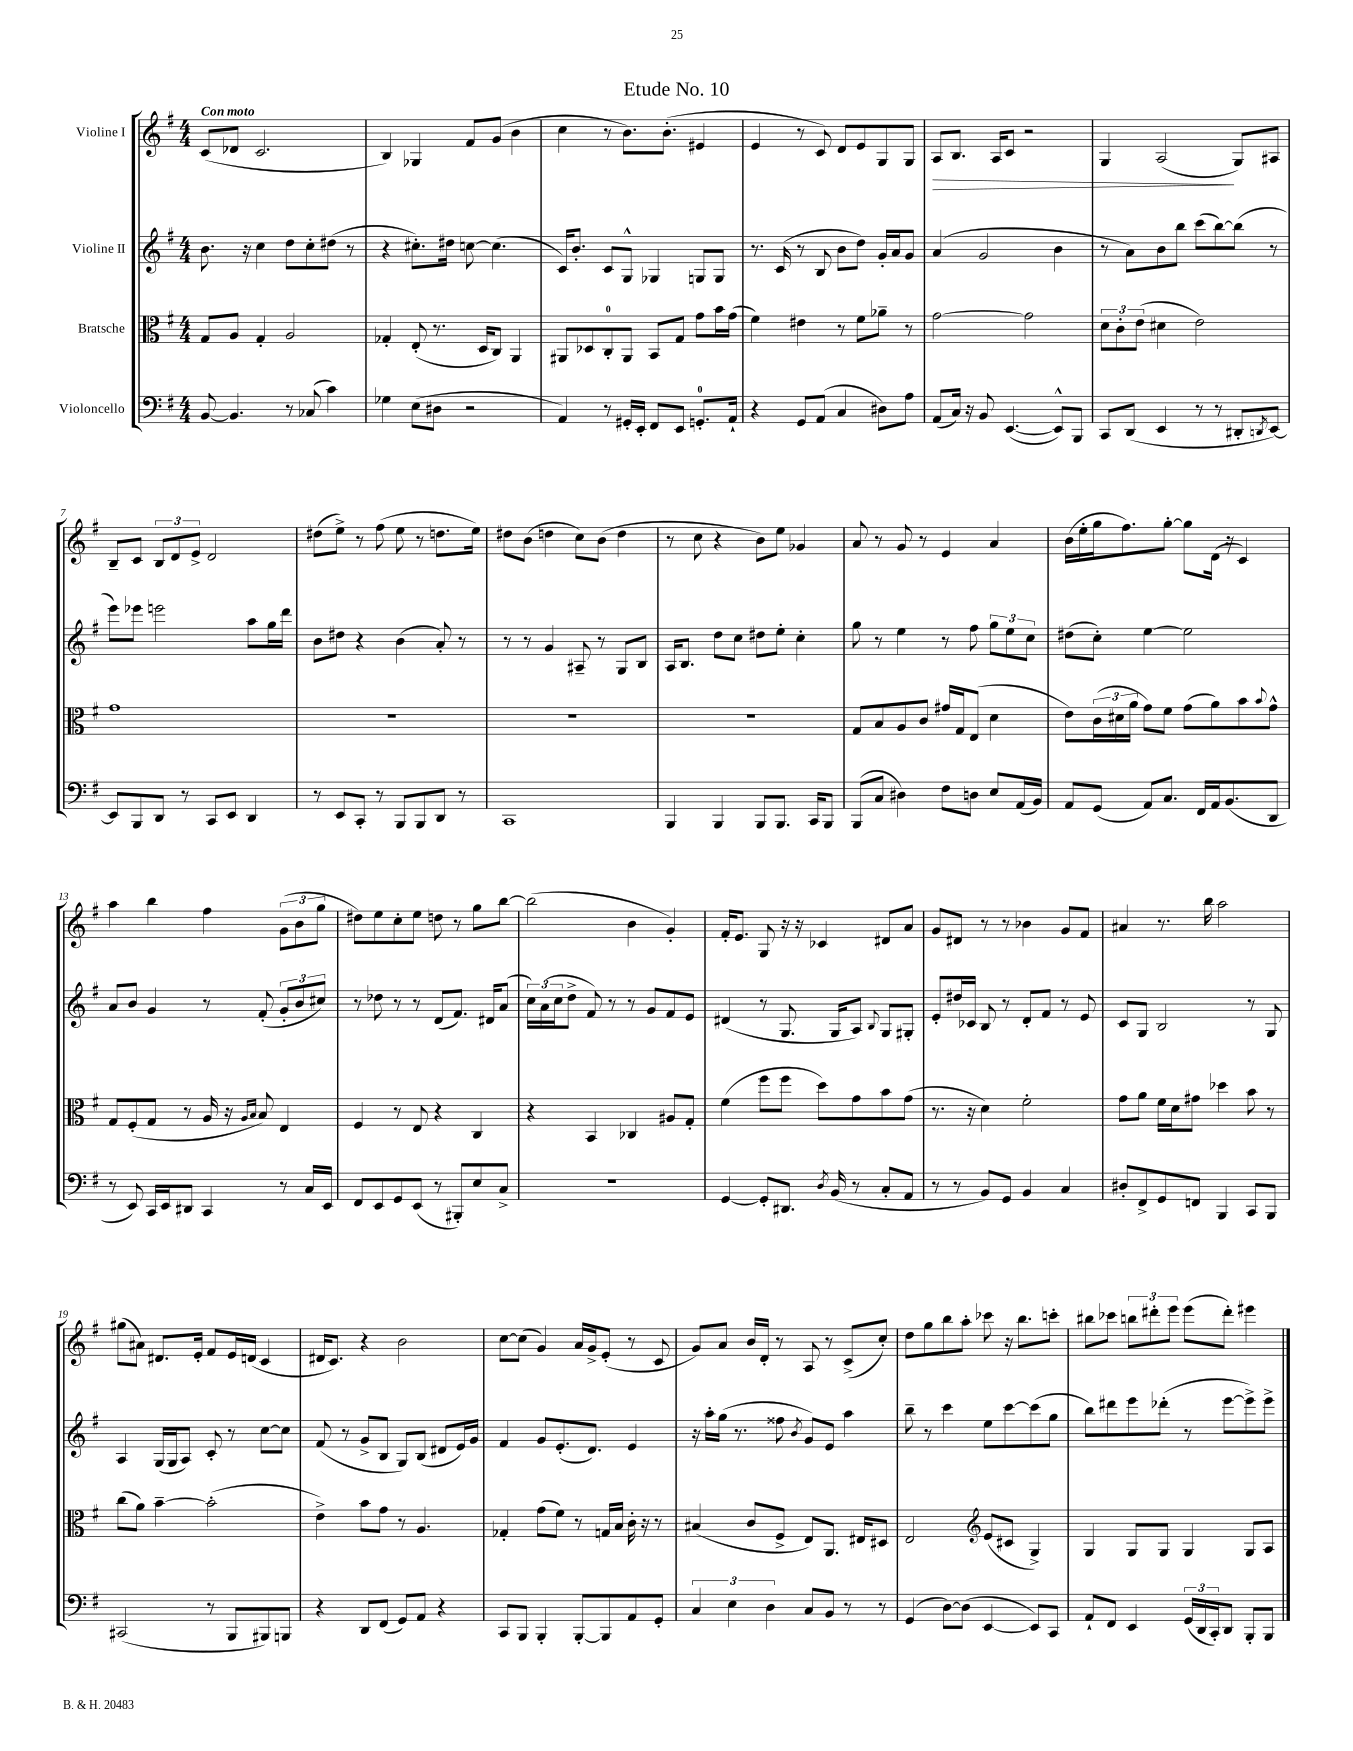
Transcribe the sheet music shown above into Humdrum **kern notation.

**kern	**kern	**kern	**kern	**dynam
*part4	*part3	*part2	*part1	*part1
*staff4	*staff3	*staff2	*staff1	*staff1
*I"Violoncello	*I"Bratsche	*I"Violine II	*I"Violine I	*
*clefF4	*clefC3	*clefG2	*clefG2	*
*k[f#]	*k[f#]	*k[f#]	*k[f#]	*
*M4/4	*M4/4	*M4/4	*M4/4	*
=1	=1	=1	=1	=1
!	!	!	!LO:TX:a:B:t=Con moto	!
[8BB/	8G/L	8.b\	(8c/L	.
4.BB/]	8A/J	.	8d-X/J	.
.	.	16r	.	.
.	4G'/	4cc\	2.c/	.
8r	2A/	8dd\L	.	.
(8C-X/	.	8cc'\	.	.
4c\)	.	(8dd#X\J	.	.
.	.	8r	.	.
=2	=2	=2	=2	=2
4G-X\	4G-X'/	4r	4B/)	.
(8E\L	(8E'/	8.cc#X'\L)	4G-X/	.
8D#X\J	8.r	.	.	.
.	.	16dd#X\Jk	.	.
2r	.	[8ccn\	8f#/L	.
.	16D/KL	.	.	.
.	8C/J)	(4.cc\]	(8g/J	.
.	4AA/	.	4b\	.
=3	=3	=3	=3	=3
4AA/)	8AA#X/L	16c/KL)	4cc\	.
.	.	8.b'/J	.	.
.	8D-X/	.	.	.
8r	8C'/	8c/L	8r	.
16GG#X'/LL	8AA#/J	8G^^/J	8.b\L)	.
16EE'/JJ	.	.	.	.
8FF#/L	8BB/L	4G-X/	.	.
.	.	.	(8.b'\J	.
8EE/J	8G/J	.	.	.
8.GGn'/L	8g\L	8Gn/L	4e#X/	.
.	16b\L	8G/J	.	.
16AA`/Jk	(16g\JJ	.	.	.
=4	=4	=4	=4	=4
4r	4f#\)	8.r	4e/	.
.	.	(16c/	.	.
8GG/L	4e#X\	8r	8r	.
(8AA/J	.	8B/	8c/)	.
4C/	8r	8b\L	8d/L	.
.	8f#\L	8dd\J)	8e/	.
8D#X\L)	8a-X~\J	16g'/LL	8G/	.
.	.	16a/J	.	.
8A\J	8r	8g/J	8G/J	.
=5	=5	=5	=5	=5
!	!	!	!	!LO:HP:b
(8AA/L	[2g\	(4a/	8A/L	>
16C/Jk)	.	.	8.B/J	.
16r	.	.	.	.
8BB/	.	2g/	.	.
.	.	.	16A/KL	.
([4.EE/	.	.	8c/J	.
.	2g\]	.	2r	.
8EE^^/L])	.	4b\	.	.
8BBB/J	.	.	.	.
=6	=6	=6	=6	=6
8CC/L	12d\L	8r	4G/	.
.	12c'\	.	.	.
(8DD/J	.	8a\L)	.	.
.	(12e\J	.	.	.
4EE/	4d#X\	8b\	(2A/	.
.	.	8bb\J	.	.
8r	2e\)	(8ccc\L	.	.
8r	.	[8bb\)	.	.
8DD#X'/L	.	(8bb\J]	8G/L)	]
8qDDn/	.	.	.	.
[8EE/J)	.	8r	8A#X/J	.
!!LO:LB:g=z
=7	=7	=7	=7	=7
8EE/L]	1g	8eee\L)	8B~/L	.
8BBB/	.	8eee-X\J	8c/J	.
8DD/J	.	2eeen\	12B/L	.
.	.	.	12d/	.
8r	.	.	.	.
.	.	.	12e^/J	.
8CC/L	.	.	2d/	.
8EE/J	.	.	.	.
4DD/	.	8aa\L	.	.
.	.	16gg\L	.	.
.	.	16ddd\JJ	.	.
=8	=8	=8	=8	=8
8r	1r	8b\L	(8dd#X\L	.
8EE/L	.	8dd#X\J	8ee^\J)	.
8CC'/J	.	4r	8r	.
8r	.	.	(8ff#\	.
8BBB/L	.	(4b\	8ee\	.
8BBB/	.	.	8r	.
8DD/J	.	8a'/)	8.ddn\L	.
8r	.	8r	.	.
.	.	.	16ee\Jk)	.
=9	=9	=9	=9	=9
1CC	1r	8r	8dd#X\L	.
.	.	8r	(8b\J	.
.	.	4g/	4ddn\	.
.	.	8A#X~/	8cc\L)	.
.	.	8r	(8b\J	.
.	.	8G/L	4dd\	.
.	.	8B/J	.	.
=10	=10	=10	=10	=10
4BBB/	1r	16A/KL	8r	.
.	.	8.B/J	.	.
.	.	.	8cc\	.
4BBB/	.	8dd\L	4r	.
.	.	8cc\J	.	.
8BBB/L	.	8dd#X\L	8b\L)	.
8.BBB/J	.	8ee'\J	8ee\J	.
.	.	4cc'\	4g-X/	.
16CC/KL	.	.	.	.
8BBB/J	.	.	.	.
=11	=11	=11	=11	=11
(8BBB/L	8G/L	8gg\	8a/	.
8C/J	8B/	8r	8r	.
4D#X\)	8A/	4ee\	8g/	.
.	8c/J	.	8r	.
8F#\L	16g#X/LL	8r	4e/	.
.	16G/J	.	.	.
8Dn\J	(8E/J	8ff#\	.	.
8E/L	4d\	12gg\L	4a/	.
.	.	12ee\	.	.
(16AA/L	.	.	.	.
.	.	12cc\J	.	.
16BB/JJ)	.	.	.	.
=12	=12	=12	=12	=12
8AA/L	8e\L)	(8dd#X\L	(16b\LL	.
.	.	.	16ee'\	.
(8GG/J	(24c\L	8cc'\J)	16gg\J	.
.	24d#X\	.	.	.
.	.	.	8.ff#\)	.
.	24a\JJ	.	.	.
8AA/L)	8g\L)	[4ee\	.	.
8.C/J	8f#\J	.	[8gg'\J	.
.	(8g\L	2ee\]	8gg\L]	.
16FF#/LL	.	.	.	.
16AA/J	8a\)	.	(16d\Jk	.
(8.BB/	.	.	16r	.
.	8b\	.	4c/)	.
.	8qqb/	.	.	.
8DD/J	8g^^\J	.	.	.
!!LO:LB:g=z
=13	=13	=13	=13	=13
8r	8G/L	8a/L	4aa\	.
8EE/)	(8F#'/	8b/J	.	.
16CC/LL	8G/J	4g/	4bb\	.
16EE/J	.	.	.	.
8DD#X/J	8r	.	.	.
4CC/	16A/	8r	4ff#\	.
.	16r	.	.	.
.	16qqA/LL	.	.	.
.	16qqB/JJ	.	.	.
.	8B/)	(8f#'/	.	.
8r	4E/	12g'/L	(12g\L	.
.	.	12b/	12b\	.
16C/LL	.	.	.	.
.	.	12cc#X/J)	12gg\J	.
16EE/JJ	.	.	.	.
=14	=14	=14	=14	=14
8FF#/L	4F#/	8r	8dd#X\L)	.
8EE/	.	8dd-X\	8ee\	.
8GG/	8r	8r	8cc'\	.
(8EE/J	8E/	8r	8ee\J	.
8r	4r	(8d/L	8ddn\	.
8BBB#X'/L)	.	8.f#/J)	8r	.
8E/	4C/	.	8gg\L	.
.	.	16d#X/KL	.	.
8C^/J	.	(8a/J	[8bb\J	.
=15	=15	=15	=15	=15
1r	4r	24cc\LL)	(2bb\]	.
.	.	(24a\	.	.
.	.	24cc\J	.	.
.	.	8dd^\J	.	.
.	4BB/	8f#/)	.	.
.	.	8r	.	.
.	4C-X/	8r	4b\	.
.	.	8g/L	.	.
.	8A#X/L	8f#/	4g'/)	.
.	8G'/J	8e/J	.	.
=16	=16	=16	=16	=16
[4GG/	(4f#\	(4d#X/	16f#'/KL	.
.	.	.	8.e/J	.
8GG'/L]	8ff#\L	8r	8G/	.
8.DD#X/J	8ff#\J	8.G/	16r	.
.	.	.	16r	.
.	8dd\L)	.	4c-X/	.
8qD/	.	.	.	.
(16BB/	.	16G/KL	.	.
8r	8g\	8A/J)	.	.
.	.	8qqB/	.	.
8C'/L	8b\	8G/L	8d#X/L	.
8AA/J	(8g\J	8G#X'/J	8a/J	.
=17	=17	=17	=17	=17
8r	8.r	8e'/L	8g/L	.
8r	.	16dd#X/L	8d#X/J	.
.	16r	16c-X/JJ	.	.
8BB/L)	4d\)	8B/	8r	.
8GG/J	.	8r	8r	.
4BB/	2f#'\	8d'/L	4b-X\	.
.	.	8f#/J	.	.
4C/	.	8r	8g/L	.
.	.	8e/	8f#/J	.
=18	=18	=18	=18	=18
8D#X'/L	8g\L	8c/L	4a#X/	.
8FF#^/	8a\J	8G/J	.	.
8GG/	16f#\LL	2B/	8.r	.
.	16d\J	.	.	.
8FFn/J	8g#X\J	.	.	.
.	.	.	16bb\	.
4BBB/	4dd-X\	.	2aa\	.
8CC/L	8b\	8r	.	.
8BBB/J	8r	8G/	.	.
!!LO:LB:g=z
=19	=19	=19	=19	=19
(2CC#X/	(8cc\L	4A/	(8gg#X\L	.
.	8a\J)	.	8a#X\J)	.
.	[4b~\	(16G/LL	8.d#X/L	.
.	.	16G/J	.	.
.	.	8A/J)	.	.
.	.	.	16e'/Jk	.
8r	(2b'\]	8c'/	8f#/L	.
8BBB/L	.	8r	16e/L	.
.	.	.	(16dn/JJ	.
8BBB#X/)	.	[8cc\L	4c/	.
8BBBn/J	.	8cc\J]	.	.
=20	=20	=20	=20	=20
4r	4e^\)	(8f#/	16d#X/KL	.
.	.	.	8.c/J)	.
.	.	8r	.	.
8DD/L	8b\L	8g^/L	4r	.
(8FF#/J	8g\J	8B/J	.	.
8GG/L)	8r	8G/L)	2b\	.
8AA/J	4.A/	(8B/J	.	.
4r	.	8d#X/L	.	.
.	.	16e/L)	.	.
.	.	16g/JJ	.	.
=21	=21	=21	=21	=21
8CC/L	4G-X'/	4f#/	[8cc\L	.
8BBB/J	.	.	(8cc\J]	.
4BBB'/	(8g\L	8g/L	4g/)	.
.	8f#\J)	(8.e'/	.	.
[8BBB'/L	8r	.	16a/LL	.
.	.	8.d/J)	16g^/J	.
8BBB/]	16Gn/LL	.	(8e'/J	.
.	16B/JJ	.	.	.
8AA/	16c'\	4e/	8r	.
.	16r	.	.	.
8GG'/J	8r	.	8c/	.
=22	=22	=22	=22	=22
6C/	(4B#X/	16r	8g/L)	.
.	.	16aa'\LL	.	.
.	.	(16gg\JJ	8a/J	.
6E\	.	.	.	.
.	.	8.r	.	.
.	8c/L	.	16b/LL	.
.	.	.	16d'/JJ	.
6D\	.	.	.	.
.	8F#^/J	8ff##X\	8r	.
.	.	8qb/	.	.
8C/L	8E/L)	8g/L)	8A/	.
8BB/J	8.AA/J	8e/J	8r	.
8r	.	4aa\	(8c^/L	.
.	16E#X/KL	.	.	.
8r	8D#X/J	.	8cc'/J)	.
=23	=23	=23	=23	=23
(4GG/	2E/	8bb~\	8dd\L	.
.	.	8r	8gg\	.
[8D\L)	.	4ccc\	8bb\	.
(8D\J]	.	.	8aa'\J	.
*	*clefG2	*	*	*
[4EE/	(8e/L	8ee\L	8ccc-X\	.
.	8c#X/J	[8ccc\	16r	.
.	.	.	8.bb\L	.
8EE/L])	4G^/)	(8ccc\]	.	.
8CC/J	.	8gg\J	8cccn'\J	.
=24	=24	=24	=24	=24
8AA`/L	4G/	8bb\L)	8bb#X\L	.
8FF#/J	.	8ddd#X\	8ccc-X\J	.
4EE/	8G/L	8eee\	12bbn\L	.
.	.	.	12ddd#X'\	.
.	8G/J	(8ddd-X'\J	.	.
.	.	.	12eee\J	.
(24GG/LL	4G/	8r	(8eee\L	.
24DD/	.	.	.	.
24CC'/J)	.	.	.	.
8DD/J	.	[8eee\L	8ddd#'\J)	.
8BBB'/L	8G/L	8eee^\])	4eee#X\	.
8BBB/J	8A/J	8eee^\J	.	.
==	==	==	==	==
*-	*-	*-	*-	*-
